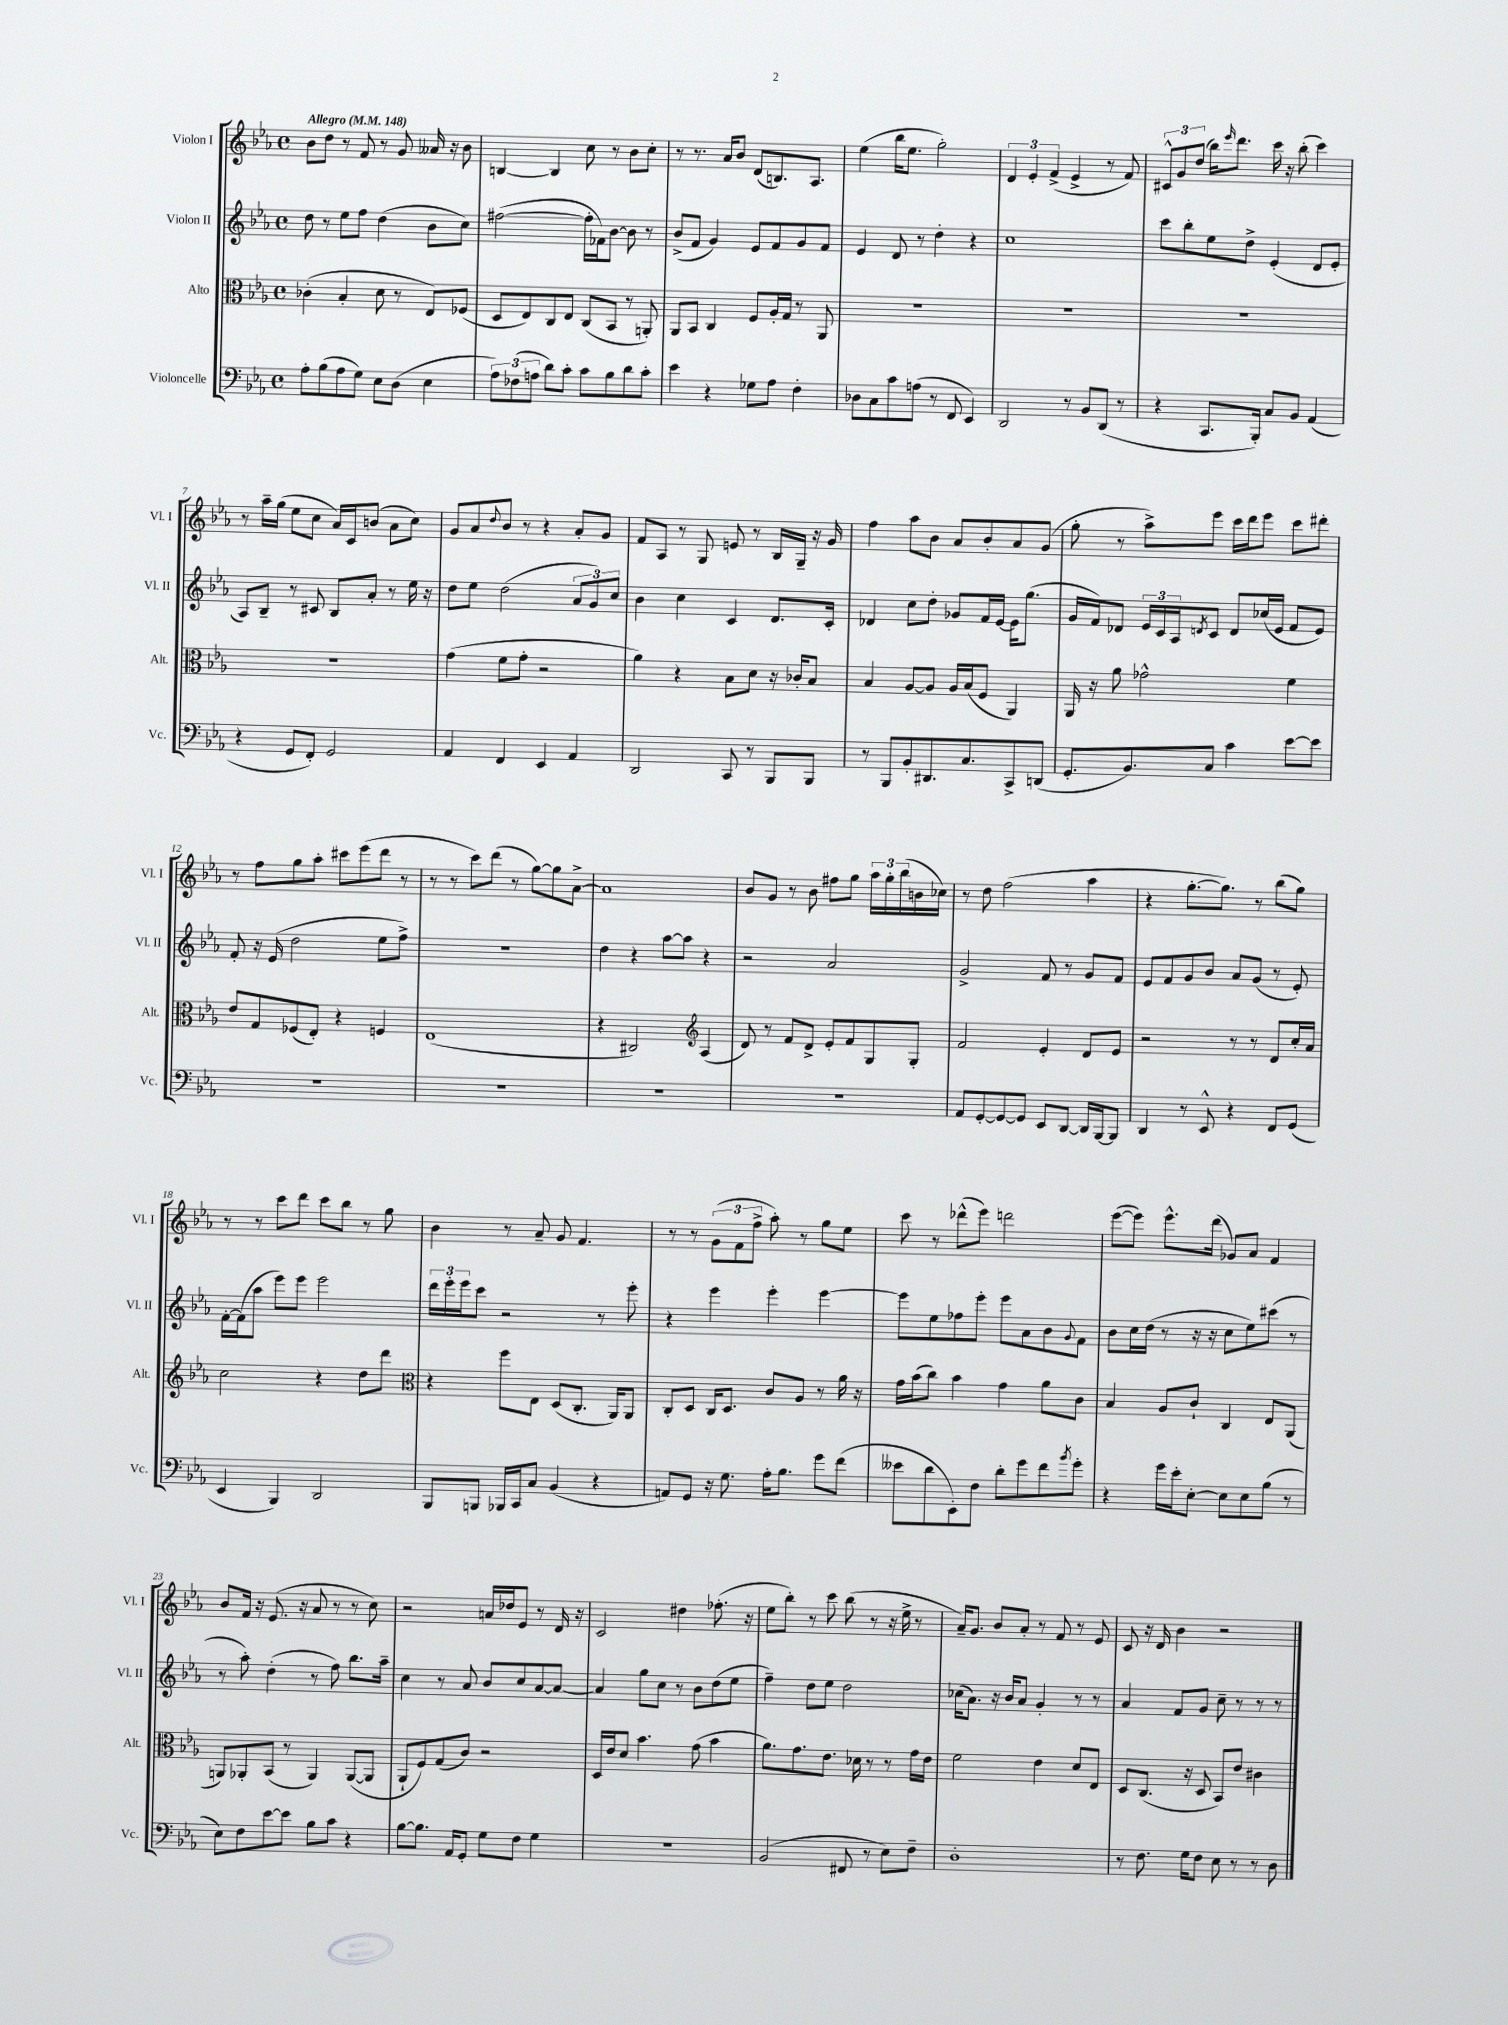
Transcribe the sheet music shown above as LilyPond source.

<<
\new StaffGroup <<
\new Staff = "s0" \with { instrumentName = "Violon I" shortInstrumentName = "Vl. I" } {
    \clef treble \key ees \major \defaultTimeSignature \time 4/4 \tempo "Allegro" 4 = 148
    bes'8 d''8 r8 f'8 r8 g'8 aeses'16 r16 bes'8 |
    b4~ b4 c''8 r8 bes'8 c''8-. |
    r8 r8. aes'16 bes'8 d'8( b8.) aes8. |
    ees''4( bes''16 ees''8. g''2-.) |
    \tuplet 3/2 { d'4 ees'4-. f'4->( } ees'4-> r8 f'8) |
    \tuplet 3/2 { cis'8-^ g'8 d''8( } bes''16) \grace { ees'''16 } d'''8. c'''16 r16 bes''8-.( c'''4) |
    r8 aes''16-- g''16( ees''8 c''8 aes'16) c'16 b'8( aes'8 c''8) |
    g'8 aes'8 \appoggiatura { d''8 } bes'8 r8 r4 aes'8-. g'8 |
    f'8 aes8 r8 g8 e'8 r8 bes16 g16-- r16 g'16 |
    f''4 aes''8 bes'8 aes'8 bes'8-. aes'8 g'8( |
    g''8-. r8 aes''8->) ees'''8 c'''16 d'''16 ees'''8 c'''8 dis'''8-. |
    r8 f''8 g''8 aes''8-. cis'''8 ees'''8( d'''8 r8 |
    r8 r8 c'''8) d'''8( r8 g''8~) g''8 aes'8~-> |
    aes'1 |
    bes'8 g'8 r8 bes'8 fis''8 g''8 \tuplet 3/2 { aes''16 g''16-. bes''16( } b'16 ces''16) |
    r8 d''8 f''2( aes''4 |
    r4 g''8.~-. g''8.) r8 bes''8( g''8) |
    r8 r8 c'''8 d'''8 c'''8 bes''8 r8 g''8 |
    bes'4 r8 aes'8-- g'8 f'4. |
    r8 r8 \tuplet 3/2 { g'8( f'8 f''8-> } aes''8-.) r8 g''8 ees''8 |
    c'''8 r8 des'''8-^( ees'''8) d'''2 |
    ees'''8~( ees'''8) ees'''8.-^ d'''16( ges'8) aes'8 f'4 |
    bes'8 f'16 r16 ees'8.( r16 aes'8 r8 r8 c''8) |
    r2 a'16 des''16 ees'8 r8 d'16 r16 |
    c'2 dis''4 fes''8.-.( r16 |
    ees''8 bes''8-.) r8 c'''8 bes''8( r8 r16 ees''16-> r8 |
    aes'16--) g'8. bes'8 aes'8-. r8 f'8 r8 ees'8 |
    c'8 r16 d'16 bes'4 r2 \bar "|." |
}
\new Staff = "s1" \with { instrumentName = "Violon II" shortInstrumentName = "Vl. II" } {
    \clef treble \key ees \major \defaultTimeSignature \time 4/4
    d''8 r8 ees''8 f''8 d''4( bes'8 c''8) |
    fis''2~( fis''16-. fes'16) bes'8~ bes'8 r8 |
    bes'8->( f'8 g'4) ees'8 f'8 g'8 f'8 |
    ees'4 d'8 r8 d''4-. r4 |
    c''1 |
    c'''8 bes''8-. ees''8 d''8-> ees'4-.( d'8 ees'8-. |
    aes8) bes8-- r8 cis'8 bes8 aes'8-. r8 ees''16 r16 |
    d''8 ees''8 d''2( \tuplet 3/2 { aes'8 g'8) c''8 } |
    bes'4 c''4 c'4 d'8. c'16-. |
    des'4 c''8 d''8-. ges'8 f'16 ees'16~ ees'16 g''8.( |
    g'16 f'16) des'8 \tuplet 3/2 { ees'16 c'16 aes16 } \acciaccatura { d'8 } c'8 d'8 ces''16( ees'16 f'8 ees'8) |
    f'8-. r16 ees'16( d''2 ees''8 f''8->) |
    R1 |
    d''4 r4 aes''8~ aes''8 r4 |
    r2 aes'2 |
    g'2-> f'8 r8 g'8 f'8 |
    ees'8 f'8 g'8 bes'8 aes'8 g'8( r8 ees'8-.) |
    f'16~-. f'16( aes''8 ees'''8) ees'''8 ees'''2 |
    \tuplet 3/2 { d'''16 ees'''16-. ees'''16 } c'''8 r2 r8 ees'''8-. |
    r4 ees'''4 ees'''4-. ees'''4~ |
    ees'''8 ees''8 fes''8 ees'''8-. ees'''8 aes'8 bes'8 \appoggiatura { g'8 } f'8 |
    bes'8 c''16 d''16( r8 r16 r16 c''8 ees''8) cis'''8( r8 |
    r8 aes''8-.) d''4-.( r8 f''8) bes''8. aes''16-- |
    c''4 r8 aes'8 bes'8 c''8 aes'8~ aes'8~ |
    aes'4 g''8 c''8 r8 bes'8 d''8( ees''8 |
    f''4--) d''8 ees''8 d''2 |
    ces''16( aes'8.) r16 bes'16 aes'8 g'4-. r8 r8 |
    aes'4 f'8 g'8 c''8-- r8 r8 r8 \bar "|." |
}
\new Staff = "s2" \with { instrumentName = "Alto" shortInstrumentName = "Alt." } {
    \clef alto \key ees \major \defaultTimeSignature \time 4/4
    ces'4-.( bes4-. d'8 r8 ees8) fes8( |
    d8 ees8) c8 ees8 c8( bes,8 r8 a,8-.) |
    aes,8 bes,8 c4 f8 aes16-. g16 r8 aes,8 |
    R1 |
    R1 |
    R1 |
    R1 |
    g'4( f'8 g'8-. r2 |
    aes'4) r4 bes8 d'8 r16 ces'16-. bes8 |
    bes4 aes8~ aes8 aes16 bes16( f8 aes,4) |
    aes,16 r16 aes'8 ges'2-^ f'4 |
    ees'8 g8 fes8( ees8-.) r4 f4 |
    ees1( |
    r4 cis2) \clef treble aes4( |
    d'8) r8 f'8 d'8-> ees'8-. f'8 g8 g8-. |
    f'2 ees'4-. d'8 ees'8 |
    r2 r8 r8 d'8 c''16-. aes'16 |
    c''2 r4 d''8 d'''8 |
    \clef alto r4 f''8 ees8 d8( c8.-. aes,16) aes,8 |
    c8-. d8 c16 d8. c'8 aes8 r8 aes'16 r16 |
    g'16 bes'16( c''8) bes'4 g'4 aes'8 c'8 |
    bes4 aes8 c'8-! c4 ees8 aes,8( |
    a,8) aes,8-. bes,8( r8 aes,4) aes,8~( aes,8 |
    aes,8-! f8) g8( c'8) r2 |
    d16 ees'16 d'8 bes'4. g'8( bes'4 |
    aes'8.) g'8. ees'8. des'16 r8 r8 g'16 ees'16 |
    f'2 ees'4 d'8 ees8 |
    d8 c8.( r16 d8 bes,8) ees'8 cis'4 \bar "|." |
}
\new Staff = "s3" \with { instrumentName = "Violoncelle" shortInstrumentName = "Vc." } {
    \clef bass \key ees \major \defaultTimeSignature \time 4/4
    aes8-. bes8( aes8 g8) ees8 d8( ees4 |
    \tuplet 3/2 { aes8) fes8( a8 } d'8) c'8-. c'8 bes8 d'8 c'8-. |
    ees'4 r4 ges8 aes8 f4-. |
    des8 c8 c'8 a8( r8 f,8 ees,4) |
    d,2 r8 bes,8 d,8( r8 |
    r4 c,8. bes,,16-.) c8 bes,8 aes,4( |
    r4 g,8 f,8-.) g,2 |
    aes,4 f,4 ees,4 aes,4 |
    d,2 c,8 r8 bes,,8 bes,,8 |
    r8 bes,,8 bes,8-. dis,8. c8. c,8-> d,8( |
    g,8.-. bes,8.) c8 c'4 ees'8~ ees'8 |
    R1 |
    R1 |
    R1 |
    R1 |
    aes,8 g,8~-. g,8~ g,8 ees,8 d,8~ d,16 bes,,16~ bes,,8 |
    d,4 r8 ees,8-^ r4 f,8 g,8( |
    ees,4 bes,,4) d,2 |
    bes,,8 b,,8 bes,,16 c,16 c8 bes,4( r4 |
    a,8) g,8 r16 g8. aes16-. bes8. g'8 f'8( |
    eeses'8 d'8 ees,8-.) f8 d'8-. g'8 f'8 \acciaccatura { bes'8 } g'8-. |
    r4 g'16 ees'16-. ees8~-. ees8 ees8 bes8( r8 |
    ees8) f8 ees'8~ ees'8 bes8 c'8 r4 |
    bes8~ bes8. aes,16 g,8-. g8 f8 g4 |
    R1 |
    bes,2( fis,8 r8 ees8) f8-- |
    d1-. |
    r8 f8. g16 f8 ees8 r8 r8 d8 \bar "|." |
}
>>
>>
